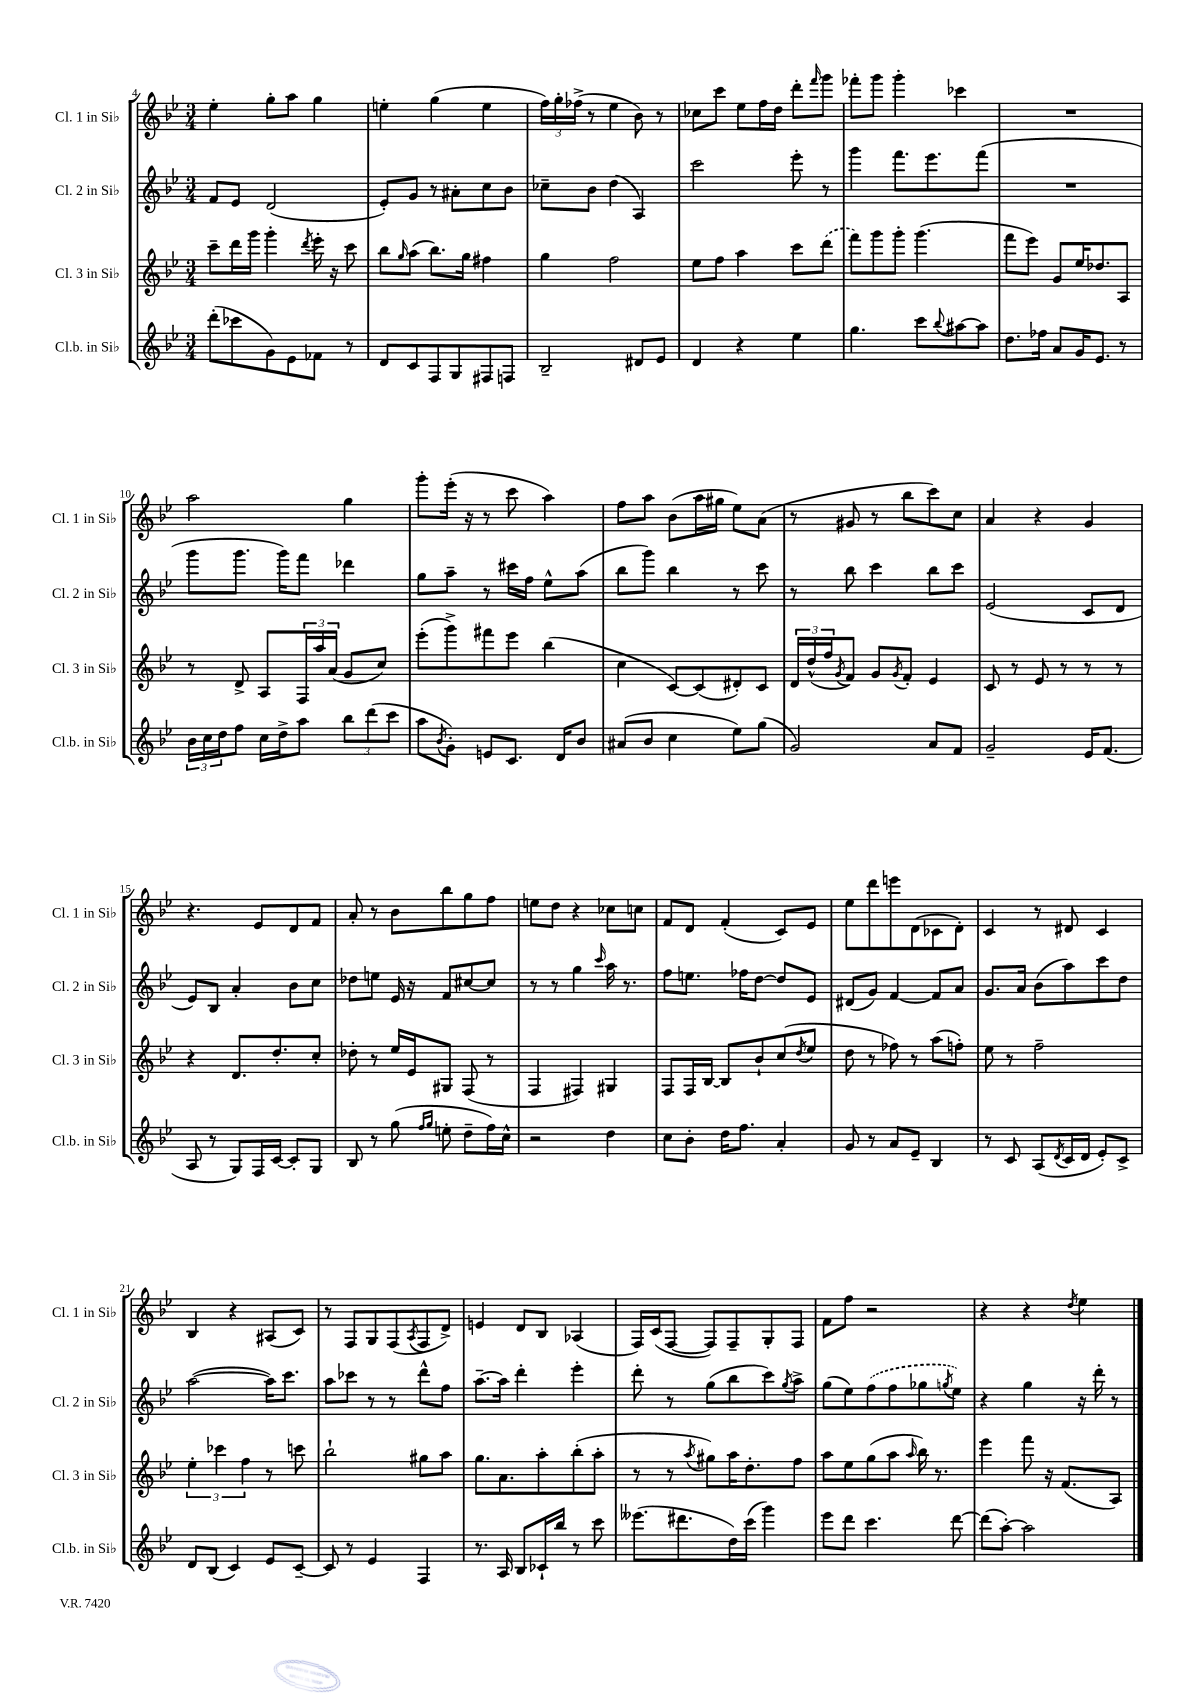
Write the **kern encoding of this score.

**kern	**kern	**kern	**kern
*staff4	*staff3	*staff2	*staff1
*clefG2	*clefG2	*clefG2	*clefG2
*k[b-e-]	*k[b-e-]	*k[b-e-]	*k[b-e-]
*M3/4	*M3/4	*M3/4	*M3/4
(8ddd'	8ccc~	8f	4ee-'
8ccc-	16ddd	8e-	.
.	16ggg	.	.
8g)	4ggg'	(2d	8gg'
8e-	.	.	8aa
.	8qddd	.	.
8f-	16eee-'	.	4gg
.	16r	.	.
8r	8ccc	.	.
=	=	=	=
8d	8bb-	8e-')	4ee'
.	16qqgg	.	.
8c	(8aa	8g	.
8F	8.bb-)	8r	(4gg
8G	.	8a#'	.
.	16gg	.	.
8F#	4ff#	8cc	4ee
8F	.	8b-	.
=	=	=	=
2B-~	4gg	8cc-~	24ff)
.	.	.	24gg'
.	.	.	(24ff-^
.	.	8b-	8r
.	2ff	(4dd	4ee-
8d#	.	4A)	8b-)
8e-	.	.	8r
=	=	=	=
4d	8ee-	2ccc	8cc-
.	8ff	.	8ccc
4r	4aa	.	8ee-
.	.	.	16ff
.	.	.	16dd
4ee-	8ccc	8eee-'	8ddd'
.	.	.	16qqfff
.	(8ddd	8r	8ggg
=	=	=	=
4.gg	8fff)	4ggg	8fff-'
.	8ggg	.	8ggg
.	8ggg'	8.fff	4ggg'
8ccc	(4.ggg	.	.
.	.	8.eee-	.
8qqbb-	.	.	.
[8aa#	.	.	4ccc-
8aa#]	.	(8fff	.
=	=	=	=
8.dd	8fff	2.r	2.r
.	8eee-)	.	.
16ff-	.	.	.
8a	8g	.	.
16g	16ee-	.	.
8.e-	8.dd-	.	.
8r	8A	.	.
=	=	=	=
24b-	8r	8ggg	2aa
24cc	.	.	.
24dd	.	.	.
8ff	8d^	8.ggg	.
16cc	8A	.	.
16dd^	.	16ggg)	.
8aa	24F	8fff	.
.	24aa	.	.
.	(24a	.	.
12bb-	8g	4ddd-	4gg
(12ddd	.	.	.
.	8cc)	.	.
12ccc	.	.	.
=	=	=	=
8aa	(8eee-'	8gg	8ggg'
8qb-	.	.	.
8g')	8ggg^)	8aa~	(16eee-'
.	.	.	16r
8e	8fff#	8r	8r
8.c	8eee-	16ccc#	8ccc
.	.	16ff	.
.	(4bb-	8ee-^^	4aa)
16d	.	.	.
8b-	.	(8aa	.
=	=	=	=
(8a#	4cc	8bb-	8ff
8b-	.	8ggg)	8aa
4cc	[8c)	4bb-	(8b-
.	(8c]	.	16aa
.	.	.	16gg#
8ee-)	8d#')	8r	8ee-)
(8gg	8c	8ccc	(8a
=	=	=	=
2g)	24d	8r	8r
.	(24dd^^	.	.
.	24ff	.	.
.	8qg	.	.
.	8f)	8bb-	8g#
.	8g	4ccc	8r
.	8qg	.	.
.	8f'	.	8bb-
8a	4e-	8bb-	8ccc)
8f	.	8ccc	8cc
=	=	=	=
2g~	8c	(2e-	4a
.	8r	.	.
.	8e-	.	4r
.	8r	.	.
16e-	8r	8c	4g
(8.f	.	.	.
.	8r	8d	.
=	=	=	=
8A	4r	8e-)	4.r
8r	.	8B-	.
8G)	8.d	4a'	.
16F	.	.	8e-
[16c	8.dd'	.	.
8c']	.	8b-	8d
8G	8cc'	8cc	8f
=	=	=	=
8B-	8dd-'	8dd-	8a'
8r	8r	8ee	8r
(8gg	16ee-	16e-	8b-
.	16e-	16r	.
16qqff	.	.	.
16qqgg	.	.	.
8ee'	8G#	8f	8bb-
8dd~	(8F	[8cc#	8gg
16ff)	8r	8cc#]	8ff
16cc^^	.	.	.
=	=	=	=
2r	4F	8r	8ee
.	.	8r	8dd
.	4F#)	4gg	4r
.	.	16qqccc	.
4dd	4G#	16aa	8cc-
.	.	8.r	.
.	.	.	8cc
=	=	=	=
8cc	8F	8ff	8f
8b-'	16F	8.ee	8d
.	[16B-	.	.
16dd	8B-]	.	(4f'
8.ff	.	16ff-	.
.	8b-`	[8dd	.
4a'	(8cc	8dd]	8c)
.	8qdd	.	.
.	8ee-	8e-	8e-
=	=	=	=
8g	8dd	(8d#	8ee-
8r	8r	8g)	8ddd
8a	8ff-)	[4f	8eee
8e-~	8r	.	(8d
4B-	(8aa	8f]	8c-
.	8ff')	8a	8d')
=	=	=	=
8r	8ee-	8.g	4c
8c	8r	.	.
.	.	16a	.
(8A	2ff~	(8b-	8r
8qd	.	.	.
16c	.	8aa)	8d#
16d	.	.	.
8e-')	.	8ccc	4c
8c^	.	8dd	.
=	=	=	=
8d	6ee-'	([2aa	4B-
(8B-	.	.	.
.	6ccc-	.	.
4c)	.	.	4r
.	6ff	.	.
8e-	8r	16aa])	(8A#
.	.	8.ccc	.
[8c~	8ccc	.	8c)
=	=	=	=
8c]	2bb-`	8aa	8r
8r	.	8ccc-	8F
4e-	.	8r	8G
.	.	8r	(8F
.	.	.	8qA
4F	8gg#	8ddd^^	8F
.	8aa	8ff	8d^)
=	=	=	=
8.r	8.gg	[8.aa~	4e
16A	8.a	16aa]	.
8B-	.	4ddd'	8d
16c-`	8aa'	.	8B-
16bb-	.	.	.
8r	(8bb-'	4eee-'	(4A-
8ccc	8aa'	.	.
=	=	=	=
(8.eee--	8r	8ddd'	16F)
.	.	.	(16c
.	8r	8r	[8F
8.ddd#	.	.	.
.	8qaa	.	.
.	8gg#)	(8gg	8F])
16dd)	16aa	8bb-	8F~
(16ccc	8.dd'	.	.
4ggg)	.	8ccc)	8G'
.	.	8qgg	.
.	8ff	8aa^	8F
=	=	=	=
8eee-	8aa	(8gg	8f
8ddd	8ee-	8ee-)	8ff
4.ccc	(8gg	(8ff	2r
.	8aa	8ff	.
.	16qqaa	.	.
.	16bb-)	8gg-	.
.	8.r	.	.
.	.	8qgg	.
[8ddd	.	8ee-)	.
=	=	=	=
(8ddd]	4eee-	4r	4r
[8aa')	.	.	.
2aa]	8fff	4gg	4r
.	16r	.	.
.	(8.f	.	.
.	.	.	8qdd
.	.	16r	4ee-
.	.	16ddd'	.
.	8A)	8r	.
==	==	==	==
*-	*-	*-	*-
